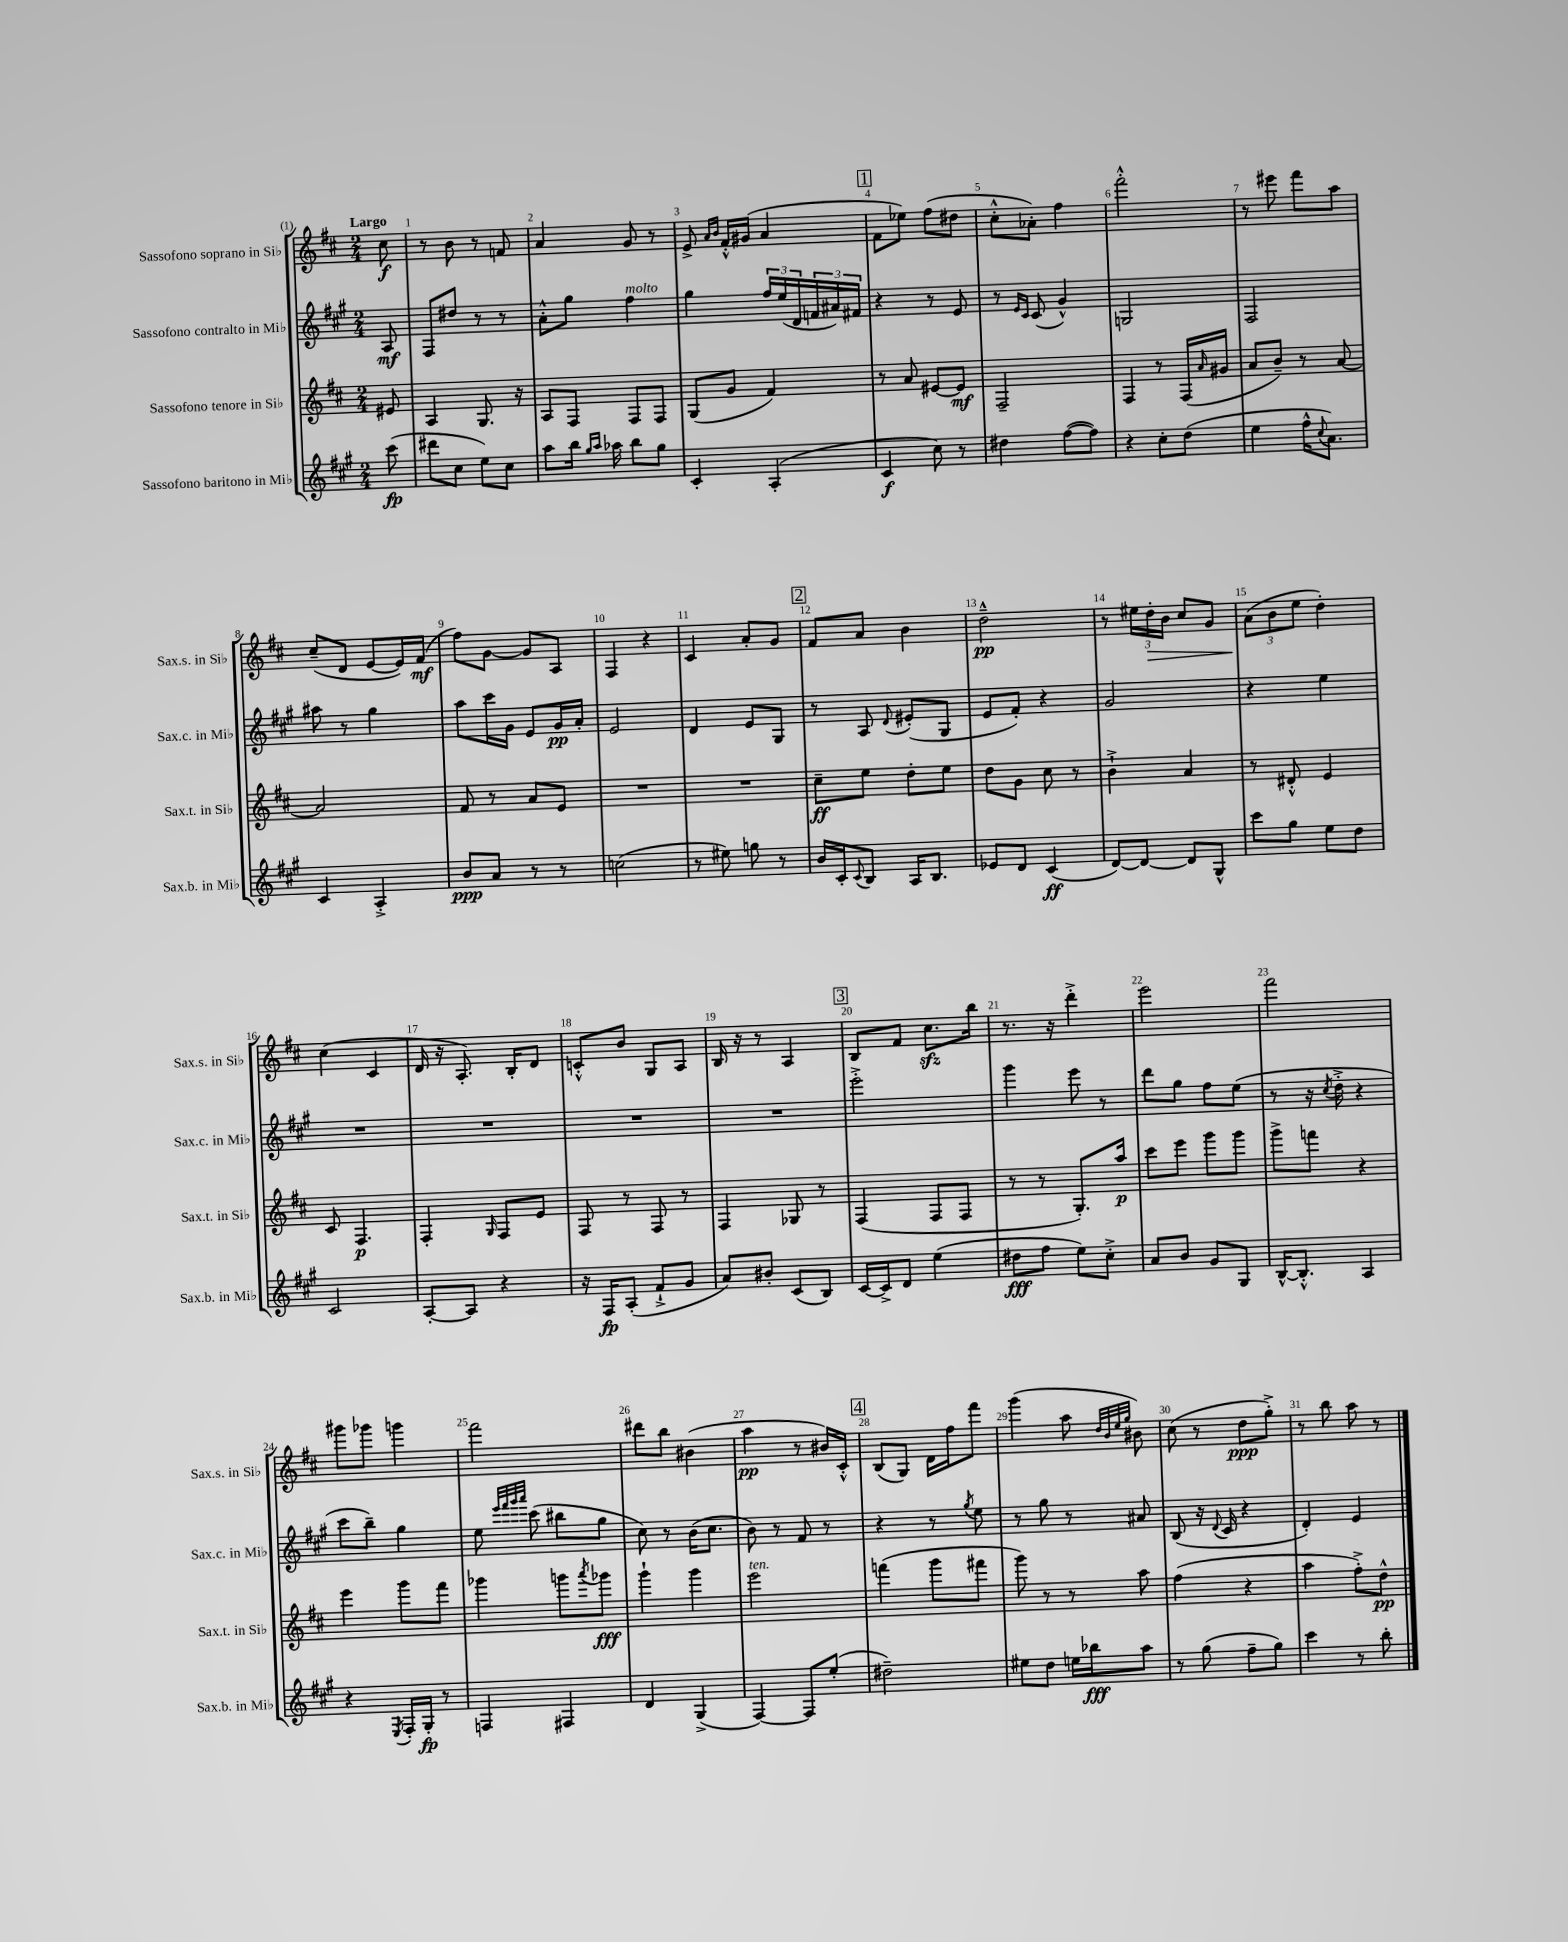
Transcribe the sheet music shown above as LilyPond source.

<<
\new StaffGroup <<
\new Staff = "s0" \with { instrumentName = "Sassofono soprano in Sib" shortInstrumentName = "Sax.s. in Sib" } {
    \clef treble \key d \major \numericTimeSignature \time 2/4 \partial 8 \tempo "Largo"
    cis''8\f |
    r8 b'8 r8 f'8 |
    a'4 g'8 r8 |
    e'8-> \grace { a'16 b'16 } fis'16-.-^ gis'16( a'4 |
    \mark \markup { \box "1" } fis'8 ees''8) fis''8( dis''8 |
    cis''8-.-^ aes'8-.) fis''4 |
    fis'''2-.-^ |
    r8 eis'''8 fis'''8 a''8 |
    cis''8--( d'8 e'8~ e'16) fis'16\mf( |
    fis''8) g'8~ g'8 a8 |
    fis4 r4 |
    cis'4 a'8-. g'8 |
    \mark \markup { \box "2" } fis'8 a'8 b'4 |
    d''2---^\pp |
    r8 \tuplet 3/2 { eis''16 d''16-.\> b'16 } cis''8 g'8 |
    \tuplet 3/2 { a'8\!( b'8 e''8 } d''4-.) |
    cis''4( cis'4 |
    d'16 r16 a8.-.) b16-. d'8 |
    c'8-.-^ b'8 g8 a8 |
    b16 r16 r8 a4 |
    \mark \markup { \box "3" } b8 fis'8 cis''8.\sfz b''16 |
    r8. r16 d'''4-.-> |
    e'''2 |
    fis'''2 |
    gis'''8 ges'''8 g'''4 |
    fis'''2 |
    dis'''8 b''8 bis'4( |
    a''4\pp r8 bis'16) cis'16-.-^ |
    \mark \markup { \box "4" } b8( g8) d'16 fis''16 fis'''8 |
    g'''4( a''8 \grace { d''32 b'32 e''32 g''32 } bis'8) |
    cis''8( r8 d''8\ppp g''8-.->) |
    r8 b''8 a''8 r8 \bar "|." |
}
\new Staff = "s1" \with { instrumentName = "Sassofono contralto in Mib" shortInstrumentName = "Sax.c. in Mib" } {
    \clef treble \key a \major \numericTimeSignature \time 2/4 \partial 8
    a8\mf |
    fis8 dis''8 r8 r8 |
    a'8-.-^ gis''8 fis''4^\markup { \italic "molto" } |
    gis''4 \tuplet 3/2 { fis''16 e''16( d'16 } \tuplet 3/2 { f'16 ais'16) fis'16 } |
    \mark \markup { \box "1" } r4 r8 e'8 |
    r8 \grace { e'16 cis'16 } cis'8( gis'4-^) |
    g2 |
    fis2 |
    ais''8 r8 gis''4 |
    a''8 cis'''16 gis'16 e'8 gis'16\pp a'16-. |
    e'2 |
    d'4 e'8 gis8 |
    \mark \markup { \box "2" } r8 a8 \appoggiatura { d'8 } eis'8-.( gis8 |
    e'8 fis'8-.) r4 |
    gis'2 |
    r4 e''4 |
    R2 |
    R2 |
    R2 |
    R2 |
    \mark \markup { \box "3" } e'''2-.-> |
    gis'''4 e'''8 r8 |
    d'''8 gis''8 fis''8 e''8( |
    r8 r16 \acciaccatura { cis''8 } d''16-.-> r4 |
    cis'''8 b''8--) gis''4 |
    e''8 \grace { e'''32 fis'''32 gis'''32 a'''32 } cis'''8( bis''8 gis''8 |
    cis''8) r8 b'16( cis''8. |
    b'8) r8 fis'8 r8 |
    \mark \markup { \box "4" } r4 r8 \acciaccatura { gis''8 } e''8 |
    r8 gis''8 r8 ais'8 |
    b8( r16 \appoggiatura { d'8 } cis'16 r4 |
    d'4-.) e'4 \bar "|." |
}
\new Staff = "s2" \with { instrumentName = "Sassofono tenore in Sib" shortInstrumentName = "Sax.t. in Sib" } {
    \clef treble \key d \major \numericTimeSignature \time 2/4 \partial 8
    eis'8 |
    a4 g8. r16 |
    a8 fis8 fis8 fis8 |
    g8( g'8 fis'4) |
    \mark \markup { \box "1" } r8 a'8 eis'8~ eis'8\mf |
    fis2-- |
    fis4 r8 fis16( \grace { a'16 } gis'16 |
    a'8 b'8--) r8 a'8~ |
    a'2 |
    fis'8 r8 a'8 e'8 |
    R2 |
    R2 |
    \mark \markup { \box "2" } cis''8--\ff e''8 d''8-. e''8 |
    d''8 g'8 cis''8 r8 |
    b'4-!-> a'4 |
    r8 dis'8-.-^ e'4 |
    cis'8 fis4.\p |
    fis4-. \grace { g16 } fis8 e'8 |
    fis8 r8 fis8 r8 |
    fis4 ges8 r8 |
    \mark \markup { \box "3" } fis4( fis8 fis8 |
    r8 r8 g8.-.) a''16\p |
    cis'''8 e'''8 g'''8 g'''8 |
    g'''8-> f'''8 r4 |
    e'''4 g'''8 fis'''8 |
    ges'''4 g'''8 \acciaccatura { a'''8 } ges'''8\fff |
    g'''4-! g'''4 |
    e'''2^\markup { \italic "ten." } |
    \mark \markup { \box "4" } f'''4( g'''8 fis'''8 |
    g'''8) r8 r8 a''8 |
    fis''4( r4 |
    a''4 fis''8-.->) d''8-^\pp \bar "|." |
}
\new Staff = "s3" \with { instrumentName = "Sassofono baritono in Mib" shortInstrumentName = "Sax.b. in Mib" } {
    \clef treble \key a \major \numericTimeSignature \time 2/4 \partial 8
    cis'''8\fp( |
    dis'''8 cis''8 e''8) cis''8 |
    a''8 b''16 \grace { gis''16 a''16 } aes''16 b''8 gis''8 |
    cis'4-. a4-.( |
    \mark \markup { \box "1" } cis'4\f cis''8) r8 |
    dis''4 fis''8~( fis''8) |
    r4 cis''8-. d''8( |
    e''4 fis''16-^ \appoggiatura { cis''8 } a'8.) |
    cis'4 a4-.-> |
    b'8\ppp a'8 r8 r8 |
    c''2( |
    r8 eis''8) g''8 r8 |
    \mark \markup { \box "2" } b'16 cis'16-. \appoggiatura { cis'8 } b8 a16 b8. |
    ees'8 d'8 cis'4\ff( |
    d'8~) d'8~ d'8 gis8-^ |
    cis'''8 gis''8 e''8 d''8 |
    cis'2 |
    a8~-. a8 r4 |
    r16 fis16\fp a8-.( fis'8-!-> gis'8 |
    a'8) bis'8-. cis'8( b8) |
    \mark \markup { \box "3" } cis'16~ cis'16-> d'8 e''4( |
    dis''8\fff fis''8 e''8) cis''8-.-> |
    a'8 b'8 gis'8 gis8 |
    b16~-^ b8.-.-^ a4 |
    r4 \acciaccatura { e8 } fis16-. gis16-.\fp r8 |
    f4 fis4 |
    d'4 gis4->( |
    fis4~) fis8 e''8-.( |
    \mark \markup { \box "4" } dis''2--) |
    eis''8 d''8 e''16 bes''16\fff a''8 |
    r8 gis''8( fis''8-- gis''8) |
    cis'''4 r8 b''8-. \bar "|." |
}
>>
>>
\layout { \context { \Score \override BarNumber.break-visibility = ##(#f #t #t) barNumberVisibility = #all-bar-numbers-visible } }
